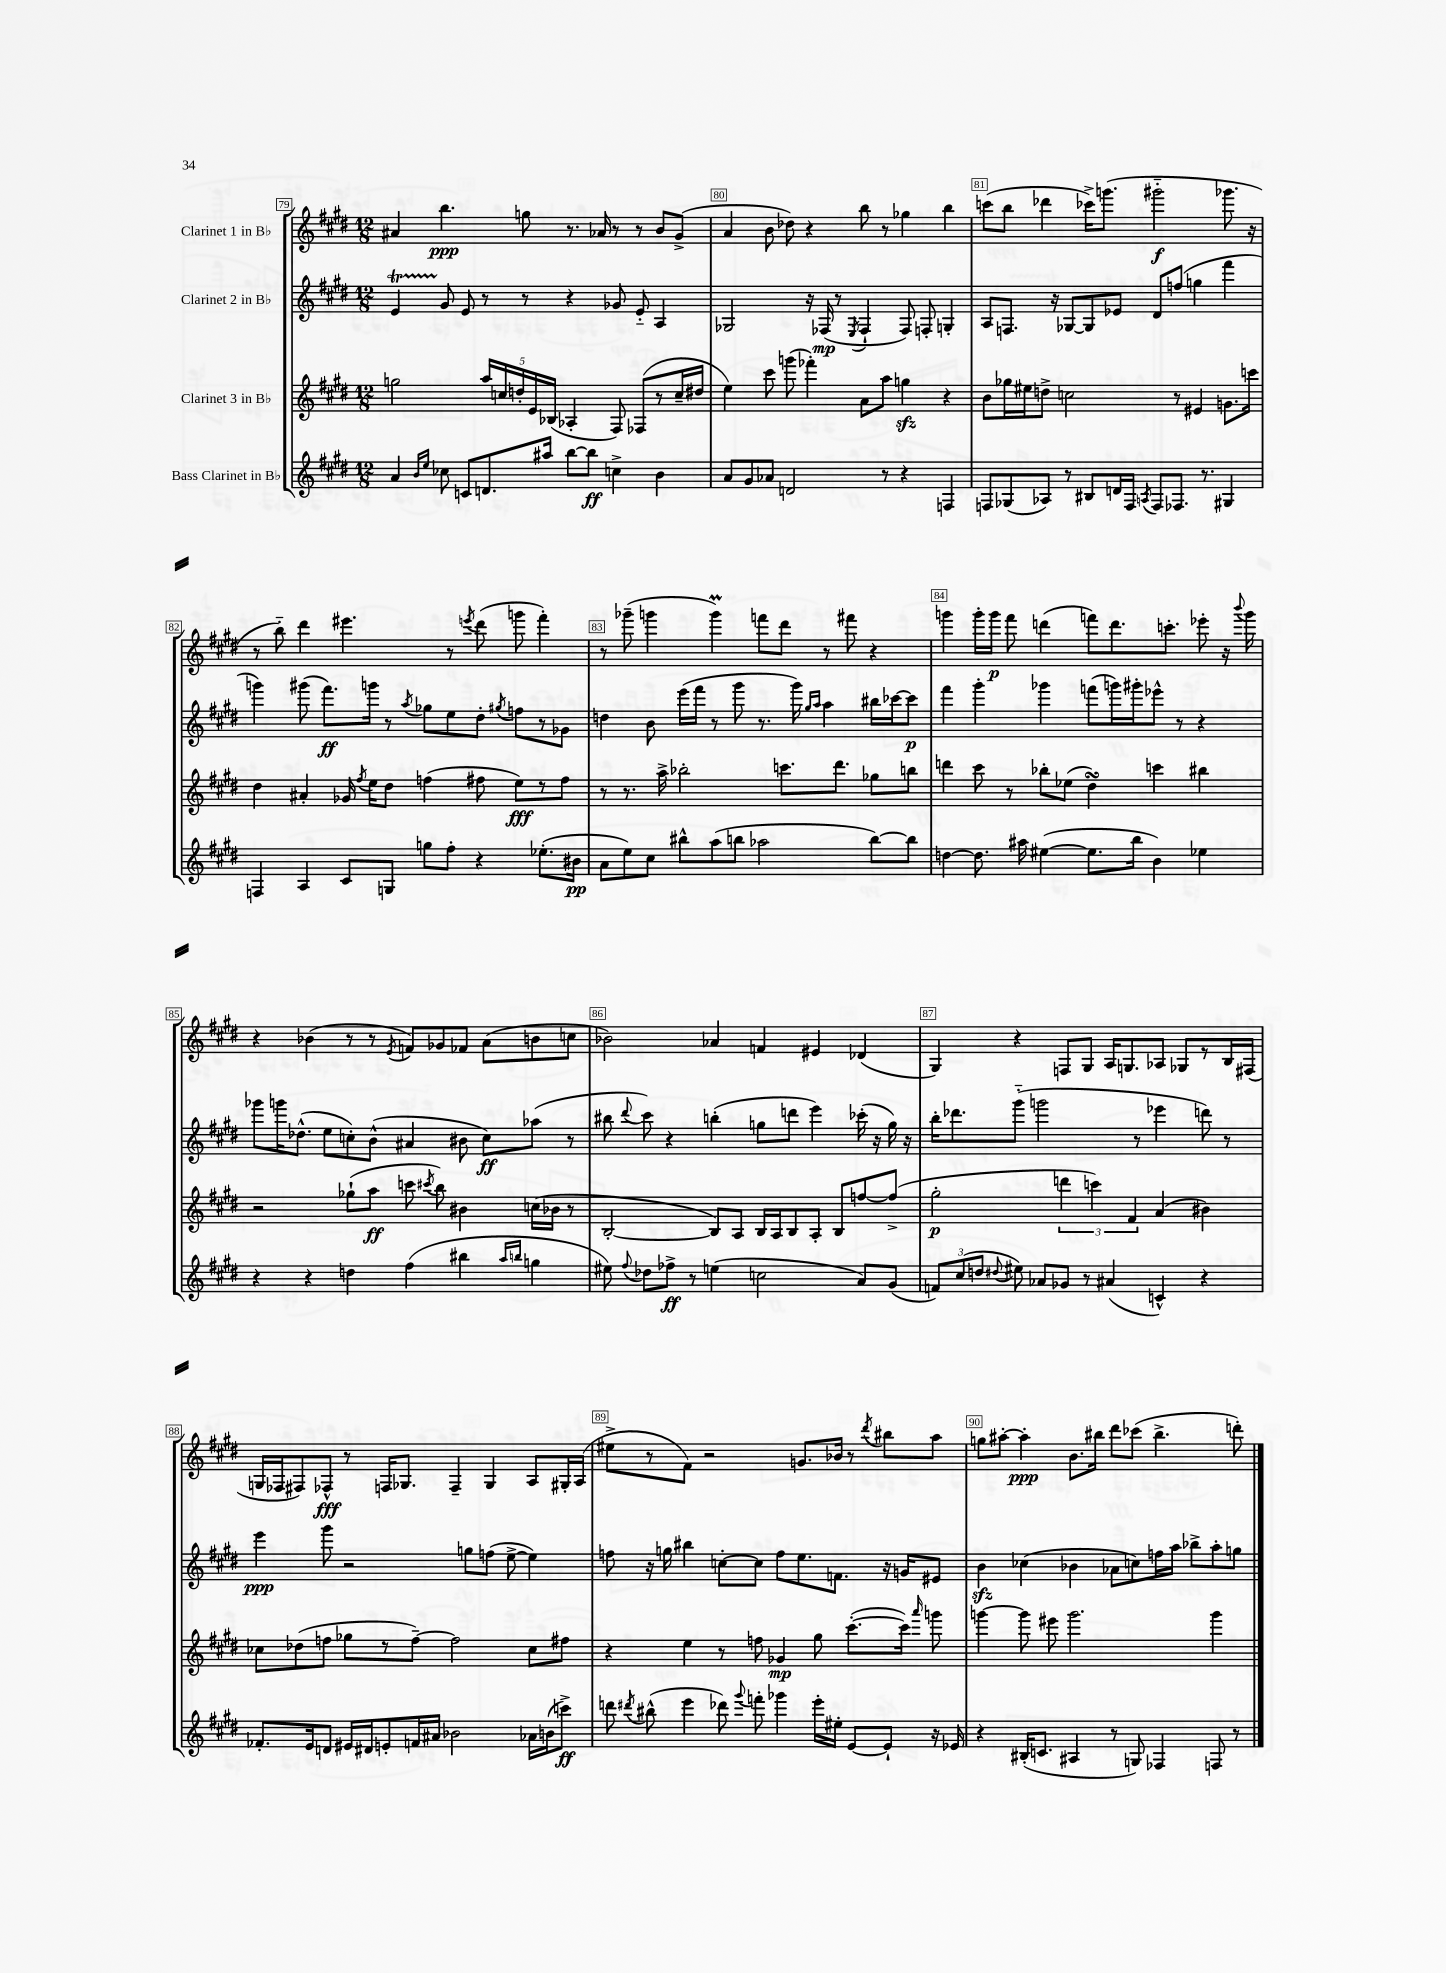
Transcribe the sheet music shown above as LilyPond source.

<<
\new StaffGroup <<
\new Staff = "s0" \with { instrumentName = "Clarinet 1 in Bb" } {
    \clef treble \key e \major \numericTimeSignature \time 12/8
    \autoBeamOff ais'4 b''4.\ppp g''8 r8. aes'16 r8 r8 b'8[ gis'8]->( |
    a'4 b'8 des''8) r4 b''8 r8 ges''4 b''4 |
    c'''8[( b''8] des'''4 ces'''16[->) g'''8.]( gis'''2-_\f ges'''8. r16 |
    r8 b''8-_) dis'''4 eis'''4. r8 \acciaccatura { e'''8 } dis'''8( g'''8 fis'''4-.) |
    r8 ges'''8--( g'''4 g'''4\prall) f'''8[ dis'''8] r8 fis'''8 r4 |
    g'''4 g'''16[-. g'''16]\p fis'''8 d'''4( f'''8[) d'''8. c'''8.]-. ees'''8-. r16 \appoggiatura { b'''8 } g'''16 |
    r4 bes'4( r8 r8 \acciaccatura { e'8 } f'8[) ges'8 fes'8] a'8[( b'8 c''8] |
    bes'2) aes'4 f'4 eis'4 des'4( |
    gis4) r4 f8[ gis8] a16[ g8. aes8] ges8[ r8 b16 fis16]( |
    g16[ fes16 fis8) fes8]-^\fff r8 f16[ ges8.] f4-- ges4 a8[ gis16-. a16]( |
    eis''8[-> r8 fis'8]) r2 g'8.[ bes'16] r8 \acciaccatura { dis'''8 } bis''8[ a''8] |
    g''8[ ais''8]~-. ais''4-.\ppp b'8.[ bis''16] dis'''8[ ces'''8]( bis''4.-> d'''8-.) \bar "|." |
}
\new Staff = "s1" \with { instrumentName = "Clarinet 2 in Bb" } {
    \clef treble \key e \major \numericTimeSignature \time 12/8
    \autoBeamOff e'4\startTrillSpan gis'8\stopTrillSpan e'8 r8 r8 r4 ges'8 e'8-_ a4 |
    ges2 r16 fes16\mp( r8 \acciaccatura { e8 } fes4-! fes8) f8-. g4-. |
    a8[ f8.] r16 ges8[~ ges8 ees'8] dis'8[ f''8]( g''4 fis'''4 |
    g'''4) gis'''8( fis'''8.[\ff) g'''16] r8 \acciaccatura { a''8 } ges''8[ e''8 dis''8]-. \acciaccatura { gis''8 } f''8[ r8 ges'8] |
    d''4 b'8 e'''16[( fis'''16] r8 gis'''8 r8. gis'''16) \grace { gis''16[ a''16] } a''4 bis''16[ ces'''16~ ces'''8]\p |
    fis'''4 gis'''4-. ges'''4 f'''8[( g'''16) gis'''16-. ees'''8]-^ r8 r4 |
    ges'''8[ g'''16 des''8.]-^( e''8[ c''8-.) b'8]-^( ais'4 bis'8 c''8[\ff) aes''8]( r8 |
    bis''8 \appoggiatura { dis'''8 } cis'''8) r4 b''4-.( g''8[ d'''8] e'''4) ces'''16-.( r16 g''16) r16 |
    b''16[-. des'''8. gis'''8]-_( g'''2 r8 ees'''4 d'''8) r8 |
    e'''4\ppp gis'''8 r2 g''8[ f''8]( e''8~-> e''4) |
    f''8 r16 g''16 bis''4 c''8[~-. c''8] f''8[ e''8. f'8.] r16 g'16[ eis'8] |
    b'4\sfz ces''4( bes'4 aes'8[ c''8) f''16 a''16] bes''8[-> a''8-. g''8] \bar "|." |
}
\new Staff = "s2" \with { instrumentName = "Clarinet 3 in Bb" } {
    \clef treble \key e \major \numericTimeSignature \time 12/8
    \autoBeamOff g''2 \tuplet 5/4 { a''16[ c''16 d''16-. e'16 bes16]( } aes4-. fis8) fes8[( r8 c''16-- dis''16] |
    e''4) cis'''8 g'''8( fes'''4-.) a'8[ a''8] g''4\sfz r4 |
    b'8[ ges''16 eis''16 d''8]-> c''2 r8 eis'4 g'8.[ c'''16] |
    dis''4 ais'4-. ges'16 \acciaccatura { fis''8 } e''16[ dis''8] f''4( fis''8 e''8[\fff) r8 fis''8] |
    r8 r8. a''16-> bes''2-. c'''8.[ dis'''8.] ges''8[ b''8] |
    d'''4 cis'''8 r8 bes''8[-. ees''8]( dis''4\turn) c'''4 bis''4 |
    r2 ges''8[-!( a''8]\ff c'''8 \acciaccatura { cis'''8 } b''8) bis'4 c''16[( bes'16] r8 |
    b2~-. b8[) a8] b16[ a16 b8 a8]-. b8[ f''8~ f''8]->( |
    gis''2-.\p \tuplet 3/2 { d'''4 c'''4) fis'4 } a'4( bis'4) |
    ces''8[ des''8( f''8] ges''8[ r8 f''8]~--) f''2 ces''8[ fis''8] |
    r4 e''4 r8 f''8 ges'4\mp gis''8 cis'''8.[~-.( cis'''16]) \grace { a'''16 } g'''8 |
    g'''4~ g'''8 eis'''8 g'''2. g'''4 \bar "|." |
}
\new Staff = "s3" \with { instrumentName = "Bass Clarinet in Bb" } {
    \clef treble \key e \major \numericTimeSignature \time 12/8
    \autoBeamOff a'4 \grace { b'16[ e''16] } ces''8 c'8[ d'8. ais''16] b''8[~ b''8]\ff c''4-> b'4 |
    a'8[ gis'8 aes'8] d'2 r8 r4 f4 |
    f8[ ges8( aes8]) r8 bis8[ d'16 f16] \acciaccatura { a8 } f8[ fes8.] r8. gis4 |
    f4 a4 cis'8[ g8] g''8[ fis''8]-. r4 ees''8.[-.( bis'16]\pp |
    a'8[ e''8) cis''8] bis''8[-^ a''8( b''8] aes''2 b''8[~) b''8] |
    d''4~ d''8. ais''16 eis''4~( eis''8.[ b''16] b'4) ees''4 |
    r4 r4 d''4 fis''4( bis''4 \grace { a''16[ b''16] } g''4 |
    eis''8) \appoggiatura { fis''8 } des''8[ fes''8]->\ff r8 e''4( c''2 a'8[) gis'8]( |
    \tuplet 3/2 { f'8[) cis''8( d''8] } \appoggiatura { dis''8 } eis''8) aes'8[ ges'8] r8 ais'4( c'4-^) r4 |
    fes'8.[-. e'16 d'8] eis'16[ dis'16 e'8-. f'16 ais'16] bes'2 aes'16[ b'16( c'''8]->\ff) |
    d'''8 \acciaccatura { dis'''8 } bis''8-^( e'''4 des'''8) \appoggiatura { gis'''8 } f'''8-. ges'''4 e'''16[-. eis''16]-. e'8[~ e'8]-! r16 ees'16 |
    r4 bis16[-.( c'8.] ais4 r8 g8) fes4 f8 r8 \bar "|." |
}
>>
>>
\layout { \context { \Score currentBarNumber = #79 \override BarNumber.break-visibility = ##(#f #t #t) barNumberVisibility = #all-bar-numbers-visible \override BarNumber.stencil = #(make-stencil-boxer 0.1 0.3 ly:text-interface::print) } }
